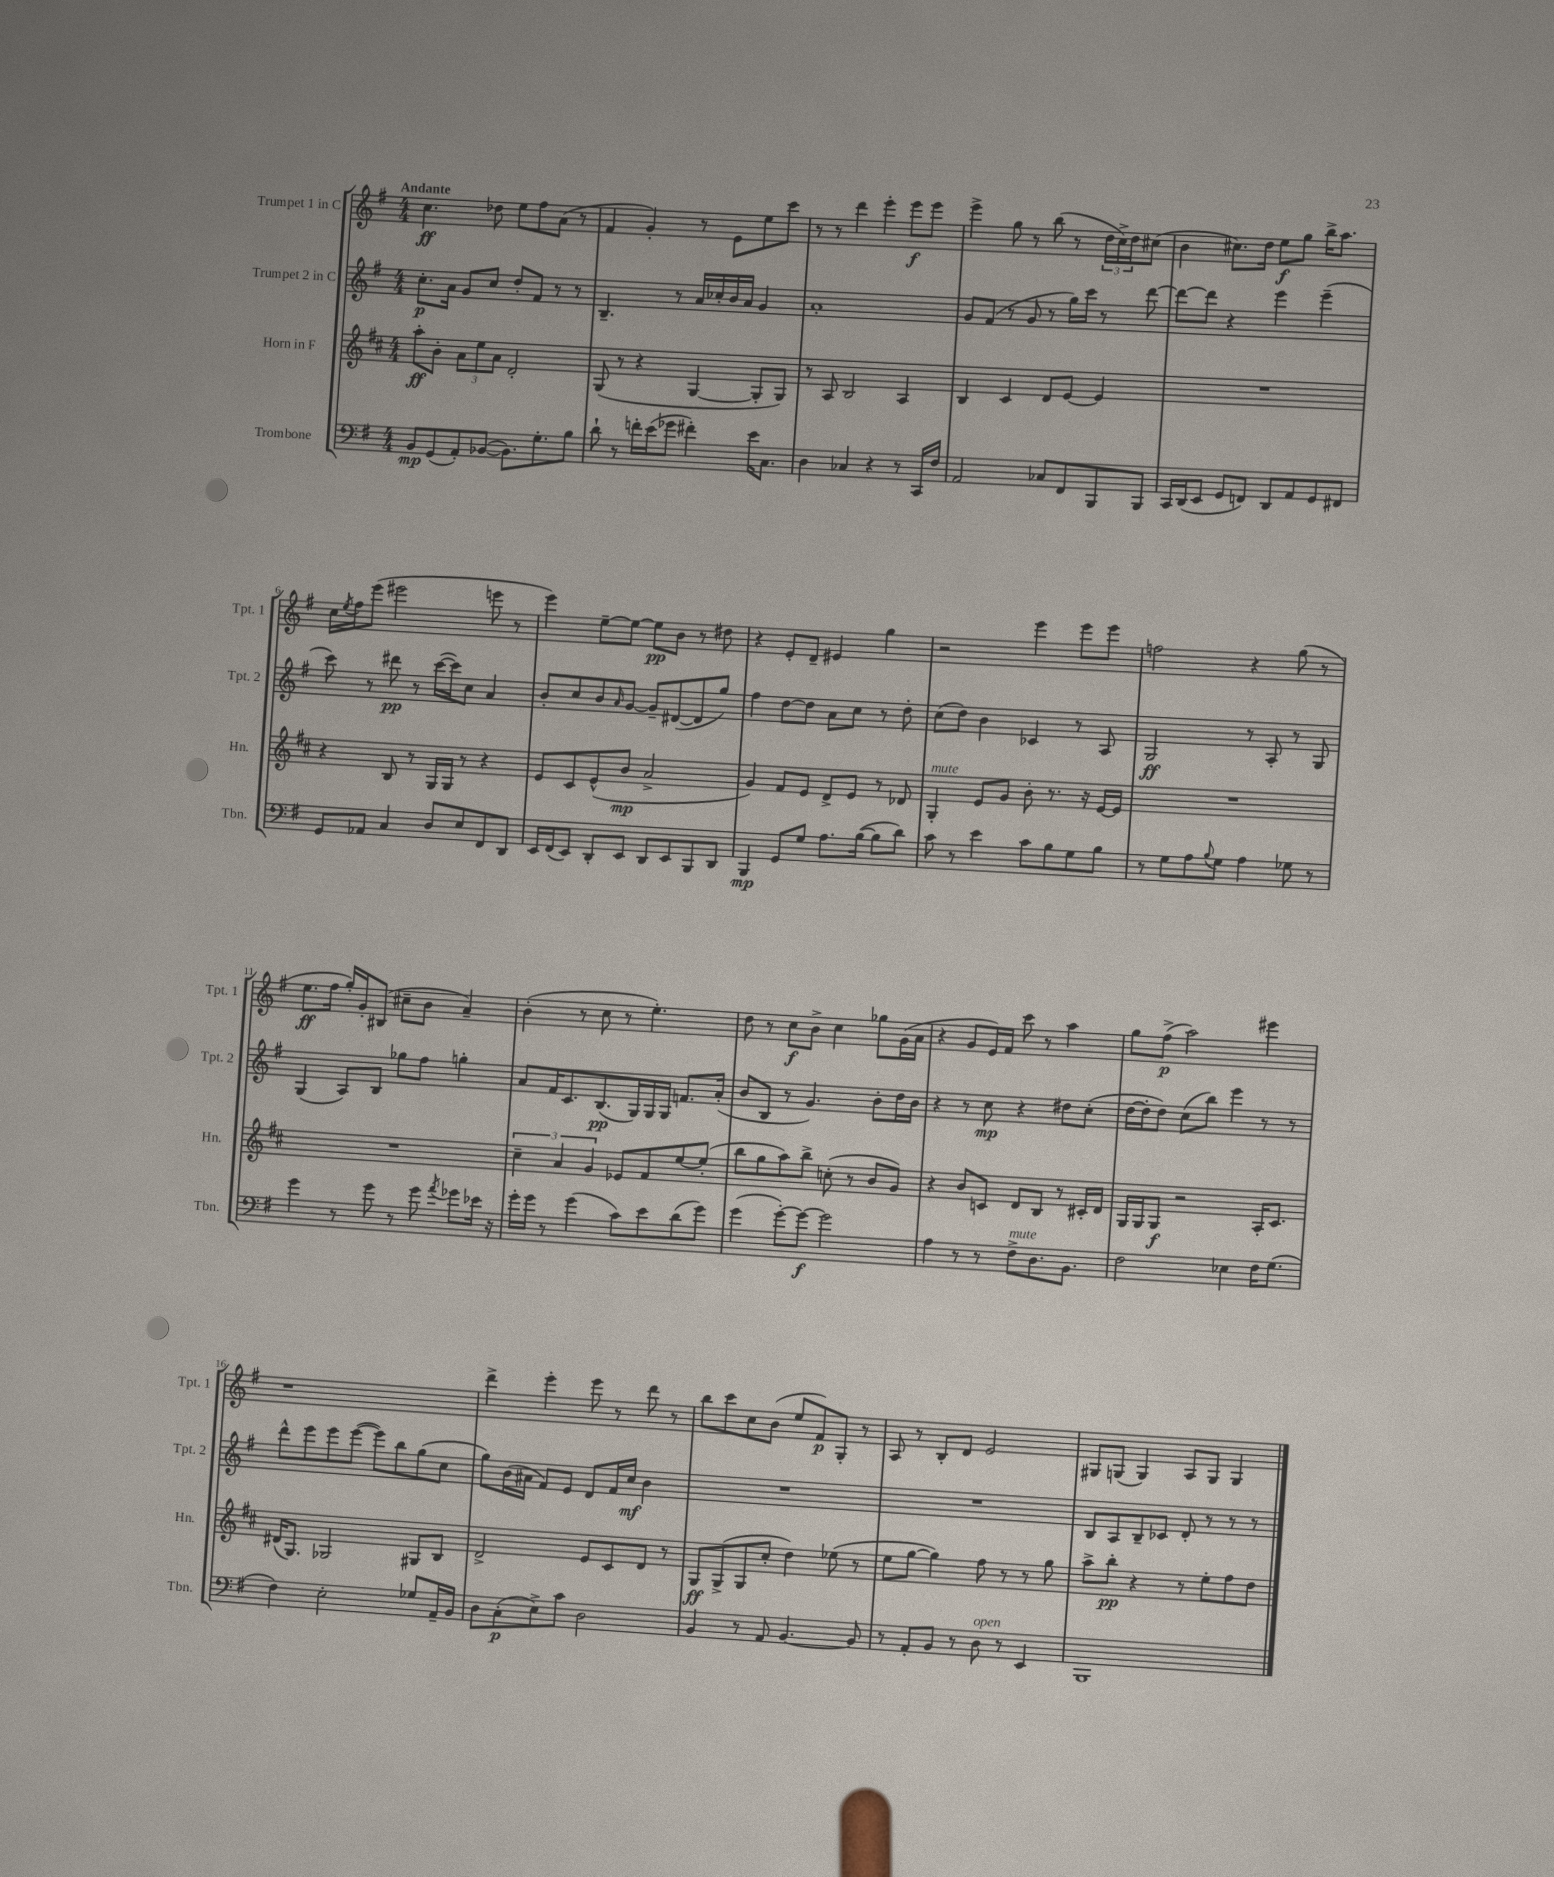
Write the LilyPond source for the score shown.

<<
\new StaffGroup <<
\new Staff = "s0" \with { instrumentName = "Trumpet 1 in C" shortInstrumentName = "Tpt. 1" } {
    \clef treble \key g \major \numericTimeSignature \time 4/4 \tempo "Andante"
    c''4.\ff des''8 e''8 fis''8 a'8( r8 |
    fis'4 g'4-.) r8 e'8 e''8 c'''8 |
    r8 r8 d'''4 e'''4-. e'''8\f e'''8 |
    e'''4-> g''8 r8 b''8( r8 \tuplet 3/2 { d''16 c''16->) d''16 } cis''8( |
    b'4 cis''8.) d''16 e''8\f g''8 b''16-> a''8. |
    c''16 \acciaccatura { e''8 } fis''16 e'''8( eis'''2 e'''8 r8 |
    e'''4) e''8~-- e''8~ e''8\pp b'8 r8 dis''8 |
    r4 e'8-. d'8-- eis'4 g''4 |
    r2 e'''4 e'''8 e'''8 |
    f''2 r4 g''8( r8 |
    e''8.\ff fis''16 g''16-.) g'16-. bis8( cis''8-- b'8 a'4--) |
    b'4-.( r8 c''8 r8 e''4.-.) |
    d''8 r8 c''8\f b'8-> c''4 ges''8 g'16( a'16 |
    r4 g'8 e'16) fis'16 c'''8 r8 a''4 |
    g''8 fis''8->\p( a''2) eis'''4 |
    r1 |
    d'''4-> e'''4-. e'''8 r8 d'''8 r8 |
    b''8 c'''8 c''8 b'8( e''8 fis'8\p) g8-. r8 |
    a8 r8 b8-. d'8 e'2 |
    gis8 g8( g4) a8 g8 g4 \bar "|." |
}
\new Staff = "s1" \with { instrumentName = "Trumpet 2 in C" shortInstrumentName = "Tpt. 2" } {
    \clef treble \key g \major \numericTimeSignature \time 4/4
    c''8.-.\p a'16 g'8 c''8 d''8-. fis'8 r8 r8 |
    b4.-- r8 a'16 ces''16-. b'16 a'16 g'4 |
    a'1-. |
    g'8 fis'8( r8 g'8 r8 g''16) c'''16 r8 d'''8~ |
    d'''8~ d'''8 r4 e'''4 e'''4--( |
    c'''8) r8 dis'''8\pp r8 c'''16~( c'''16) c''8 a'4 |
    b'8-. c''8 b'8 \grace { a'16 } g'8~ g'8-- dis'8~( dis'8 g''8) |
    fis''4 d''8~ d''8 a'8 c''8 r8 d''8-. |
    c''8( d''8) b'4 ces'4 r8 a8 |
    g2\ff r8 a8-. r8 g8 |
    g4( a8) b8 ges''8 fis''8 g''4-. |
    a'8 fis'16 c'8. b8.\pp( g16) g16 g16 f'8. a'16-.( |
    b'8 b8 r8 g'4.) b'8-. d''16 b'16 |
    r4 r8 c''8\mp r4 dis''8 c''8-.( |
    d''16~ d''16-. d''8) c''8( b''8) e'''4 r8 r8 |
    d'''8-^ e'''8 e'''8 e'''8~( e'''8) b''8 g''8( c''8 |
    g''8) b'16( ais'16 fis'8) e'8 d'8 fis'16 c''16\mf b'4 |
    R1 |
    R1 |
    b8 a8 b8-- ces'8 d'8-. r8 r8 r8 \bar "|." |
}
\new Staff = "s2" \with { instrumentName = "Horn in F" shortInstrumentName = "Hn." } {
    \clef treble \key d \major \numericTimeSignature \time 4/4
    a''8-.\ff b'8-. \tuplet 3/2 { a'8 e''8 a'8 } d'2-. |
    g8( r8 r4 g4~ g8-. g8) |
    r8 a8 b2 a4 |
    b4 cis'4 d'8 e'8~ e'4 |
    R1 |
    r4 b8 r8 g16 g16 r8 r4 |
    e'8 cis'8 e'8-^( b'8\mp a'2-> |
    g'4) fis'8 e'8 d'8-> e'8 r8 des'8 |
    g4-.^\markup { \italic "mute" } e'8 g'8 b'8-. r8. r16 e'16~ e'16 |
    R1 |
    R1 |
    \tuplet 3/2 { cis''4-- a'4 g'4 } ees'8 fis'8 e''8~ e''8-.( |
    b''8 g''8 a''8) b''8-> c''8-.( r8 b'8 g'8) |
    r4 b'8 c'8 d'8 b8 r8 cis'16-. d'16 |
    g16 g16 g8\f r2 a16-. cis'8. |
    dis'16( g8.) ges2 gis8 b8 |
    d'2-> e'8 cis'8 d'8 r8 |
    g8\ff g8->( g8 cis''8-. d''4) ees''8( r8 |
    e''8 g''8~ g''4) fis''8 r8 r8 g''8 |
    a''8-> b''8-.\pp r4 r8 e''8-. fis''8 d''8 \bar "|." |
}
\new Staff = "s3" \with { instrumentName = "Trombone" shortInstrumentName = "Tbn." } {
    \clef bass \key g \major \numericTimeSignature \time 4/4
    b,8\mp g,8( a,8-.) bes,8~( bes,8.) g8.-. b8 |
    d'8-! r8 f'16-. e'16( ges'8 fis'4-.) e'16 c8. |
    d4 ces4 r4 r8 c,16 fis16 |
    a,2 ces8 fis,8 b,,8 b,,8 |
    c,16 d,16( e,8 g,8 f,8) d,8 a,8 g,8 fis,8 |
    g,8 aes,8 c4 d8 e8 fis,8 d,8 |
    e,16 fis,16( e,8) d,8-. e,8 d,8 e,8 b,,8 d,8 |
    b,,4\mp g,8 g8 a8. b16~( b8 d'8) |
    c'8 r8 e'4 c'8 b8 g8 b8 |
    r8 g8 a8 \appoggiatura { b8 } g8 a4 ges8 r8 |
    g'4 r8 g'8 r8 g'8 \acciaccatura { a'8 } ges'8 ees'16 r16 |
    g'16-. g'16 r8 g'4( c'8) e'8 d'8( g'8) |
    g'4( g'8~-.) g'8~\f g'2 |
    a4 r8 r8 fis8->^\markup { \italic "mute" } d8. b,8. |
    fis2 ees4 fis16 g8.( |
    fis4) e2-. ges8 a,16-- b,16 |
    d8 c8-.\p( e8->) c'8 d2 |
    b,4 r8 a,8 b,4.~ b,8 |
    r8 a,8-. b,8 r8 d8^\markup { \italic "open" } r8 e,4 |
    b,,1 \bar "|." |
}
>>
>>
